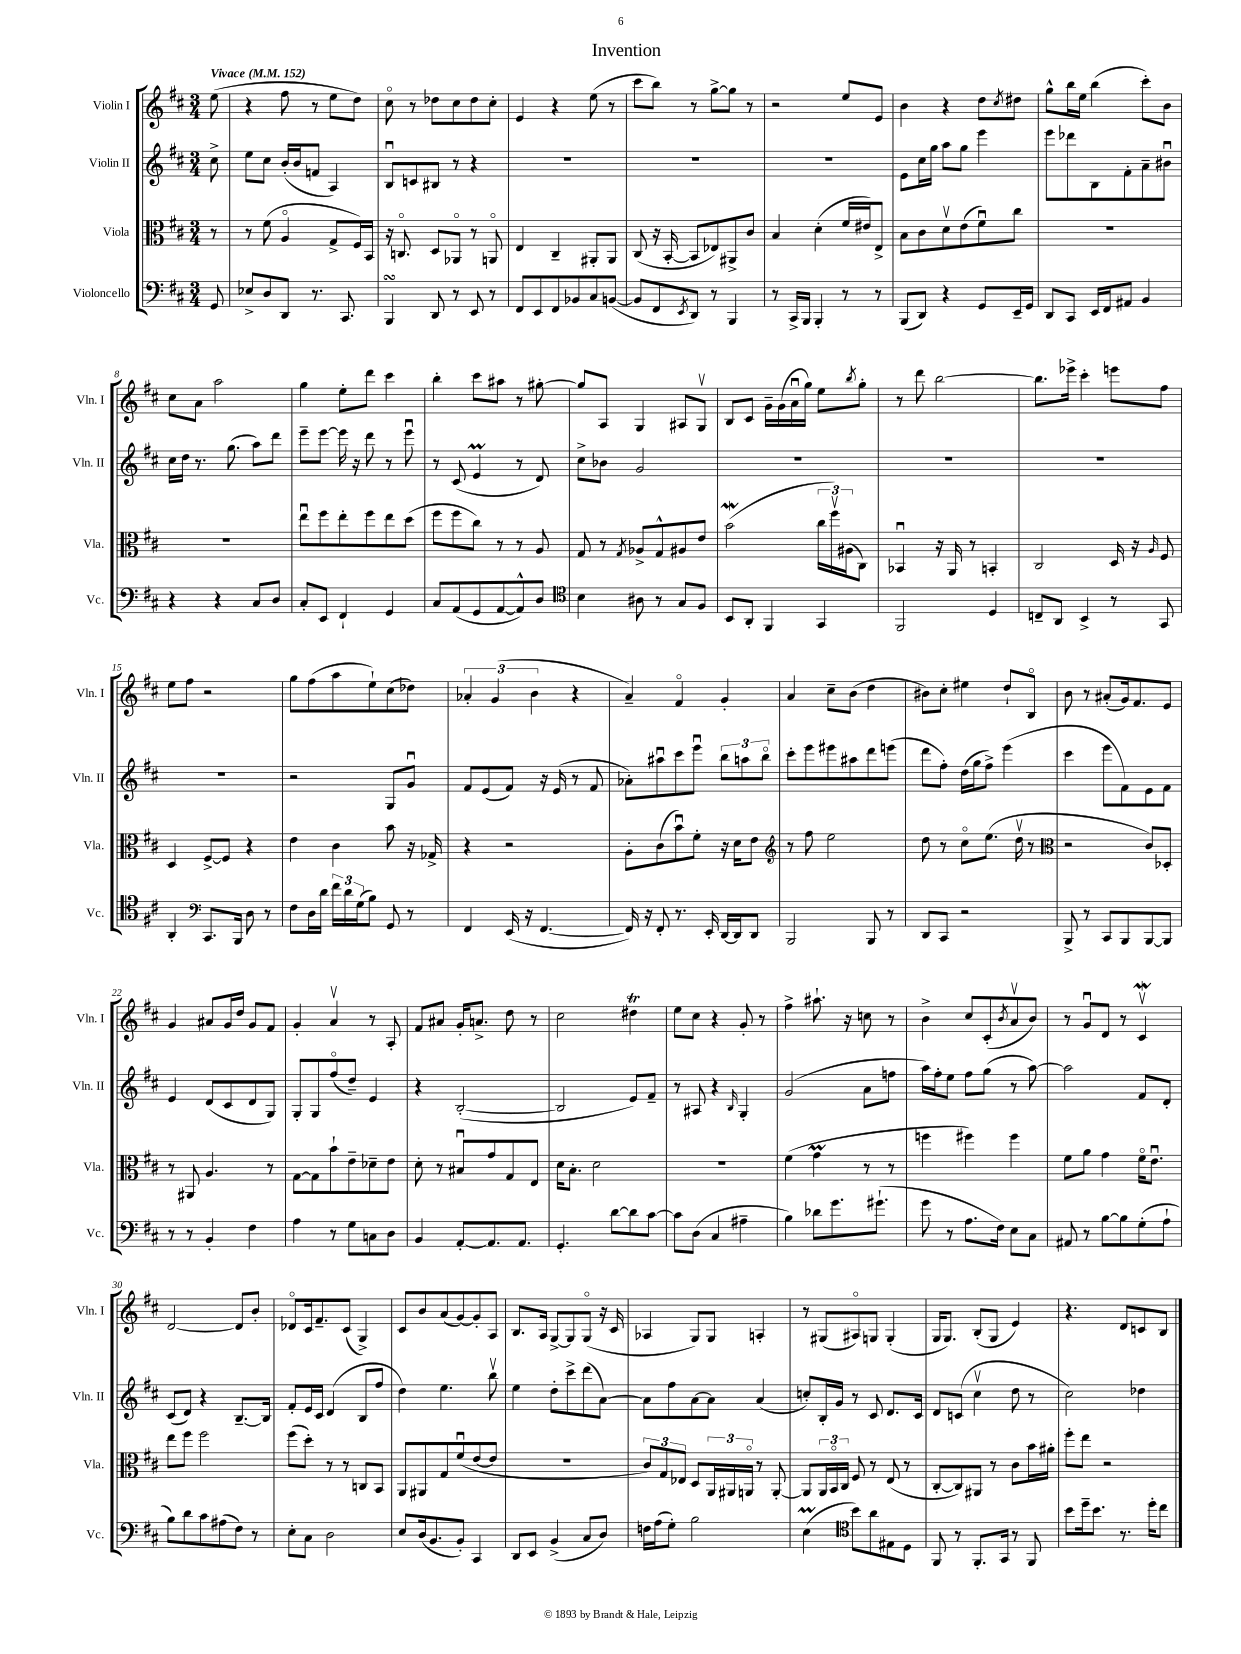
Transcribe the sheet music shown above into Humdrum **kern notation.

**kern	**kern	**kern	**kern
*staff4	*staff3	*staff2	*staff1
*clefF4	*clefC3	*clefG2	*clefG2
*k[f#c#]	*k[f#c#]	*k[f#c#]	*k[f#c#]
*M3/4	*M3/4	*M3/4	*M3/4
*MM152	*MM152	*MM152	*MM152
8GG	8r	8cc#^	(8ee
=	=	=	=
8E-^	8r	8ee	4r
8D	(8f#	8cc#	.
8DD	4Ao	(16b'	8ff#
.	.	16b	.
8.r	.	8f	8r
.	8G^	4A)	8ee
8.CC#	.	.	.
.	16F#)	.	8dd)
.	16BB	.	.
=	=	=	=
4BBB	16r	8Bu	8cc#o
.	8.Co	.	.
.	.	8c	8r
8DD	8D	8B#	8dd-
8r	8AA-o	8r	8cc#
8EE	8r	4r	8dd-
8r	8AAo	.	8cc#'
=	=	=	=
8FF#	4E	2.r	4e
8EE	.	.	.
8FF#	4C#~	.	4r
8BB-	.	.	.
8C#	8AA#'	.	(8ee
([8BB	8AA#	.	8r
=	=	=	=
8BB]	(8C#	2.r	8ccc#
8FF#	16r	.	8bb)
.	[16BB'	.	.
8qEE	.	.	.
8DD)	8BB]	.	8r
8r	8E-)	.	[8gg^
4BBB	8AA#^	.	8gg]
.	8c#	.	8r
=	=	=	=
8r	4B	2.r	2r
16CC#^	.	.	.
16BBB	.	.	.
4BBB'	(4d'	.	.
8r	16f#	.	8ee
.	16e#)	.	.
8r	8E^	.	8e
=	=	=	=
(8BBB	8B	8e	4b
8DD)	8c#	16cc#	.
.	.	16gg	.
4r	8dv	8aa	4r
.	(8e	8gg	.
8GG	8f#u)	4eee	8dd
.	.	.	8qcc#
16EE~	8cc#	.	8dd#
16GG	.	.	.
=	=	=	=
8DD	2.r	8eee	8gg^^
8CC#	.	8ddd-	16bb
.	.	.	16ee
16EE	.	8B	(4bb
16FF#	.	.	.
8AA#	.	8f#'	.
4BB	.	8a~	8ccc#')
.	.	8b#u	8b
=	=	=	=
4r	2.r	16cc#	8cc#
.	.	16dd	.
.	.	8.r	8a
4r	.	.	2aa
.	.	(8.gg	.
8C#	.	8aa)	.
8D	.	8ddd	.
=	=	=	=
8C#'	8eeu	8eee~	4gg
8EE	8ff#	[8eee	.
4FF#`	8ee'	16eee]	8ee'
.	.	16r	.
.	8ff#	8ddd	8ddd
4GG	8ee	8r	4ccc#
.	(8dd	8eeeu	.
=	=	=	=
8C#	8ff#	8r	4bb'
(8AA	8ff#	(8c#	.
8GG	8cc#)	4e	8ccc#
[8AA	8r	.	8aa#
8AA^^])	8r	8r	8r
8D	8A	8d)	[8gg#'
=	=	=	=
*clefC4	*	*	*
4B	8G	8cc#^	8gg#]
.	8r	8b-	8A
.	8qG	.	.
8A#	8A-^	2g	4G
8r	8G^^	.	.
8G	8A#	.	8A#
8F#	8e	.	8Gv
=	=	=	=
8BB	(2b	2.r	8B
8AA'	.	.	8c#
4FF#	.	.	16g~
.	.	.	(16g
.	.	.	16au
.	.	.	16gg)
4GG	24cc#	.	8ee
.	24ff#v)	.	.
.	(24A#	.	.
.	.	.	8qbb
.	8C#)	.	8gg'
=	=	=	=
2FF#	4BB-u	2.r	8r
.	.	.	8ddd
.	16r	.	[2bb
.	16AA	.	.
.	8r	.	.
4D	4BB'	.	.
=	=	=	=
8C~	2C#	2.r	8.bb]
8AA	.	.	.
.	.	.	16eee-^
4BB^	.	.	4ccc#'
8r	16D	.	8eee
.	16r	.	.
.	16qqA	.	.
8GG	8F#	.	8ff#
=	=	=	=
4AA'	4D	2.r	8ee
.	.	.	8ff#
*clefF4	*	*	*
8.CC#	[8F#^	.	2r
.	8F#]	.	.
16BBB	.	.	.
8D	4r	.	.
8r	.	.	.
=	=	=	=
8F#	4e	2r	8gg
16D	.	.	(8ff#
16d	.	.	.
24f#	4c#	.	8aa
24d	.	.	.
(24G	.	.	.
8B)	.	.	8ee`)
8GG	8b	8G	(8cc#
8r	16r	8gu	8dd-)
.	16G-^	.	.
=	=	=	=
4FF#	4r	8f#	6a-'
.	.	(8e	.
.	.	.	(6g
(16EE	2r	8f#)	.
16r	.	.	.
.	.	.	6b
[4.FF#	.	16r	.
.	.	(16e	.
.	.	8r	4r
.	.	8f#	.
=	=	=	=
16FF#])	8A'	8a-')	4a~)
16r	.	.	.
8FF#'	(8c#	8aa#u	.
8.r	8bu)	8ccc#	4f#o
.	8f#'	8eeeu	.
16EE'	.	.	.
[16DD	16r	12bb	4g'
16DD]	16d	.	.
.	.	12aa	.
8DD	8e	.	.
.	.	12bbo	.
=	=	=	=
*	*clefG2	*	*
2BBB	8r	8ccc#'	4a
.	8ff#	8eee	.
.	2ee	8eee#	8cc#~
.	.	8aa#	(8b
8BBB	.	8ddd	4dd
8r	.	(8eee	.
=	=	=	=
8DD	8dd	8ddd	8b#)
8CC#	8r	8ff#')	8cc#'
2r	8cc#o	(16dd	4ee#
.	.	16gg	.
.	(8.ee	8ff#^)	.
.	.	(4eee	8dd`
.	16ddv	.	.
.	8r	.	8Bo
=	=	=	=
*	*clefC3	*	*
8BBB^	2r	4ccc#	8b
8r	.	.	8r
8CC#	.	8eee	(8a#'
8BBB	.	8f#)	16g)
.	.	.	8.f#
[8BBB	8c#)	8e	.
8BBB]	8D-'	8f#	8e
=	=	=	=
8r	8r	4e	4g
8r	8AA#	.	.
4BB'	4.A	(8d	8a#
.	.	8c#	16g
.	.	.	16dd
4F#	.	8d	8g
.	8r	8G)	8f#
=	=	=	=
4A	[8G	8G'	4g'
.	8G]	8G	.
8r	8b`	(8ff#o	4av
8G	8e~	8dd~)	.
8C	8d-~	4e	8r
8D	8e	.	8A'
=	=	=	=
4BB	8d'	4r	8f#
.	8r	.	8a#
[8AA'	8B#u	([2B'	16g'
.	.	.	8.a^
8.AA]	8g	.	.
.	8G	.	8dd
8.AA	.	.	.
.	8E	.	8r
=	=	=	=
4.GG'	16d	2B]	2cc#
.	8.B'	.	.
.	2d	.	.
[8d	.	.	.
8d]	.	8e)	4dd#
[8c#	.	8f#~	.
=	=	=	=
8c#]	2.r	8r	8ee
(8D	.	8A#	8cc#
4C#	.	4r	4r
.	.	16qqB	.
4A#~	.	4G'	8g'
.	.	.	8r
=	=	=	=
4B)	(4f#	(2g	4ff#^
8d-	4g	.	8.aa#`
8.g	.	.	.
.	.	.	16r
.	8r	8a	8cc
(8.g#`	.	.	.
.	8r	8ff	8r
=	=	=	=
8g	4ff	16aa)	4b^
.	.	16ff#'	.
8r	.	8ee	.
8.A	4ff#)	8ff#	8cc#
.	.	(8gg	(8c#'
16F#)	.	.	.
.	.	.	8qb
8E	4ff#	8r	8av
8C#	.	[8aa)	8b)
=	=	=	=
8AA#	8f#	2aa]	8r
8r	8a	.	8gu
[8B	4g	.	8d
8B]	.	.	8r
(8G'	16f#o	8f#	4c#v
.	8.eu	.	.
8A`	.	8d'	.
=	=	=	=
8B)	8ee	(8c#	[2d
8d	8ff#	8d)	.
8c#	2ff#	4r	.
(8A#	.	.	.
8F#)	.	[8.B~	8d]
8r	.	.	8b'
.	.	16B]	.
=	=	=	=
8E'	(8ff#	8f#'	8d-o
8C#	8dd')	16e	16c#
.	.	16c#	8.f#~
2D	8r	(4d	.
.	8r	.	(8c#
.	8C	8B	4G^)
.	8BB	8ff#	.
=	=	=	=
8E	8AA	4dd)	8c#
(16D	8AA#	.	8b
8.BB	.	.	.
.	8G	4.ee	(8a
8BB')	(8f#u	.	[8g)
4CC#	[8e	.	8g']
.	8e]	8bbv	8A
=	=	=	=
8DD	2.r	4ee	8.B
8EE	.	.	.
.	.	.	16A
(4BB^	.	8dd'	[8G^
.	.	8ccc#^	8G]
8C#	.	(8ddd	(8Go
8D)	.	[8a)	16r
.	.	.	16c#
=	=	=	=
16F	12c#)	8a]	4A-
(16A	.	.	.
.	12G	.	.
8G')	.	8ff#	.
.	12E-	.	.
2B	8D	[8a	8G)
.	24AA	8a]	8G
.	24AA#	.	.
.	24AAo	.	.
.	8r	(4a	4A'
.	[8AA'	.	.
=	=	=	=
(4E	8AA]	8cc')	8r
.	24AA	16B'	(8G#
.	24BBo	.	.
.	.	16g	.
.	24C#	.	.
*clefC4	*	*	*
8b)	8F#	8r	8A#o)
8a	8r	8c#	8G
8E#	(8E	8.d	(4G'
8D	8r	.	.
.	.	16c#	.
=	=	=	=
8FF#	[8C#'	8d	16G
.	.	.	8.G)
8r	8C#])	(8c	.
8.FF#'	8AA#	4cc#v	(8B'
.	8r	.	8G
16GG	.	.	.
8r	8c#	8dd	4e)
8FF#	16b	8r	.
.	16a#'	.	.
=	=	=	=
8b	8ff#'	2cc#)	4.r
16dd~	8ee	.	.
8.b	.	.	.
.	2r	.	.
8.r	.	.	8d
.	.	4dd-	8c
16dd'	.	.	.
8cc#	.	.	8B
==	==	==	==
*-	*-	*-	*-
